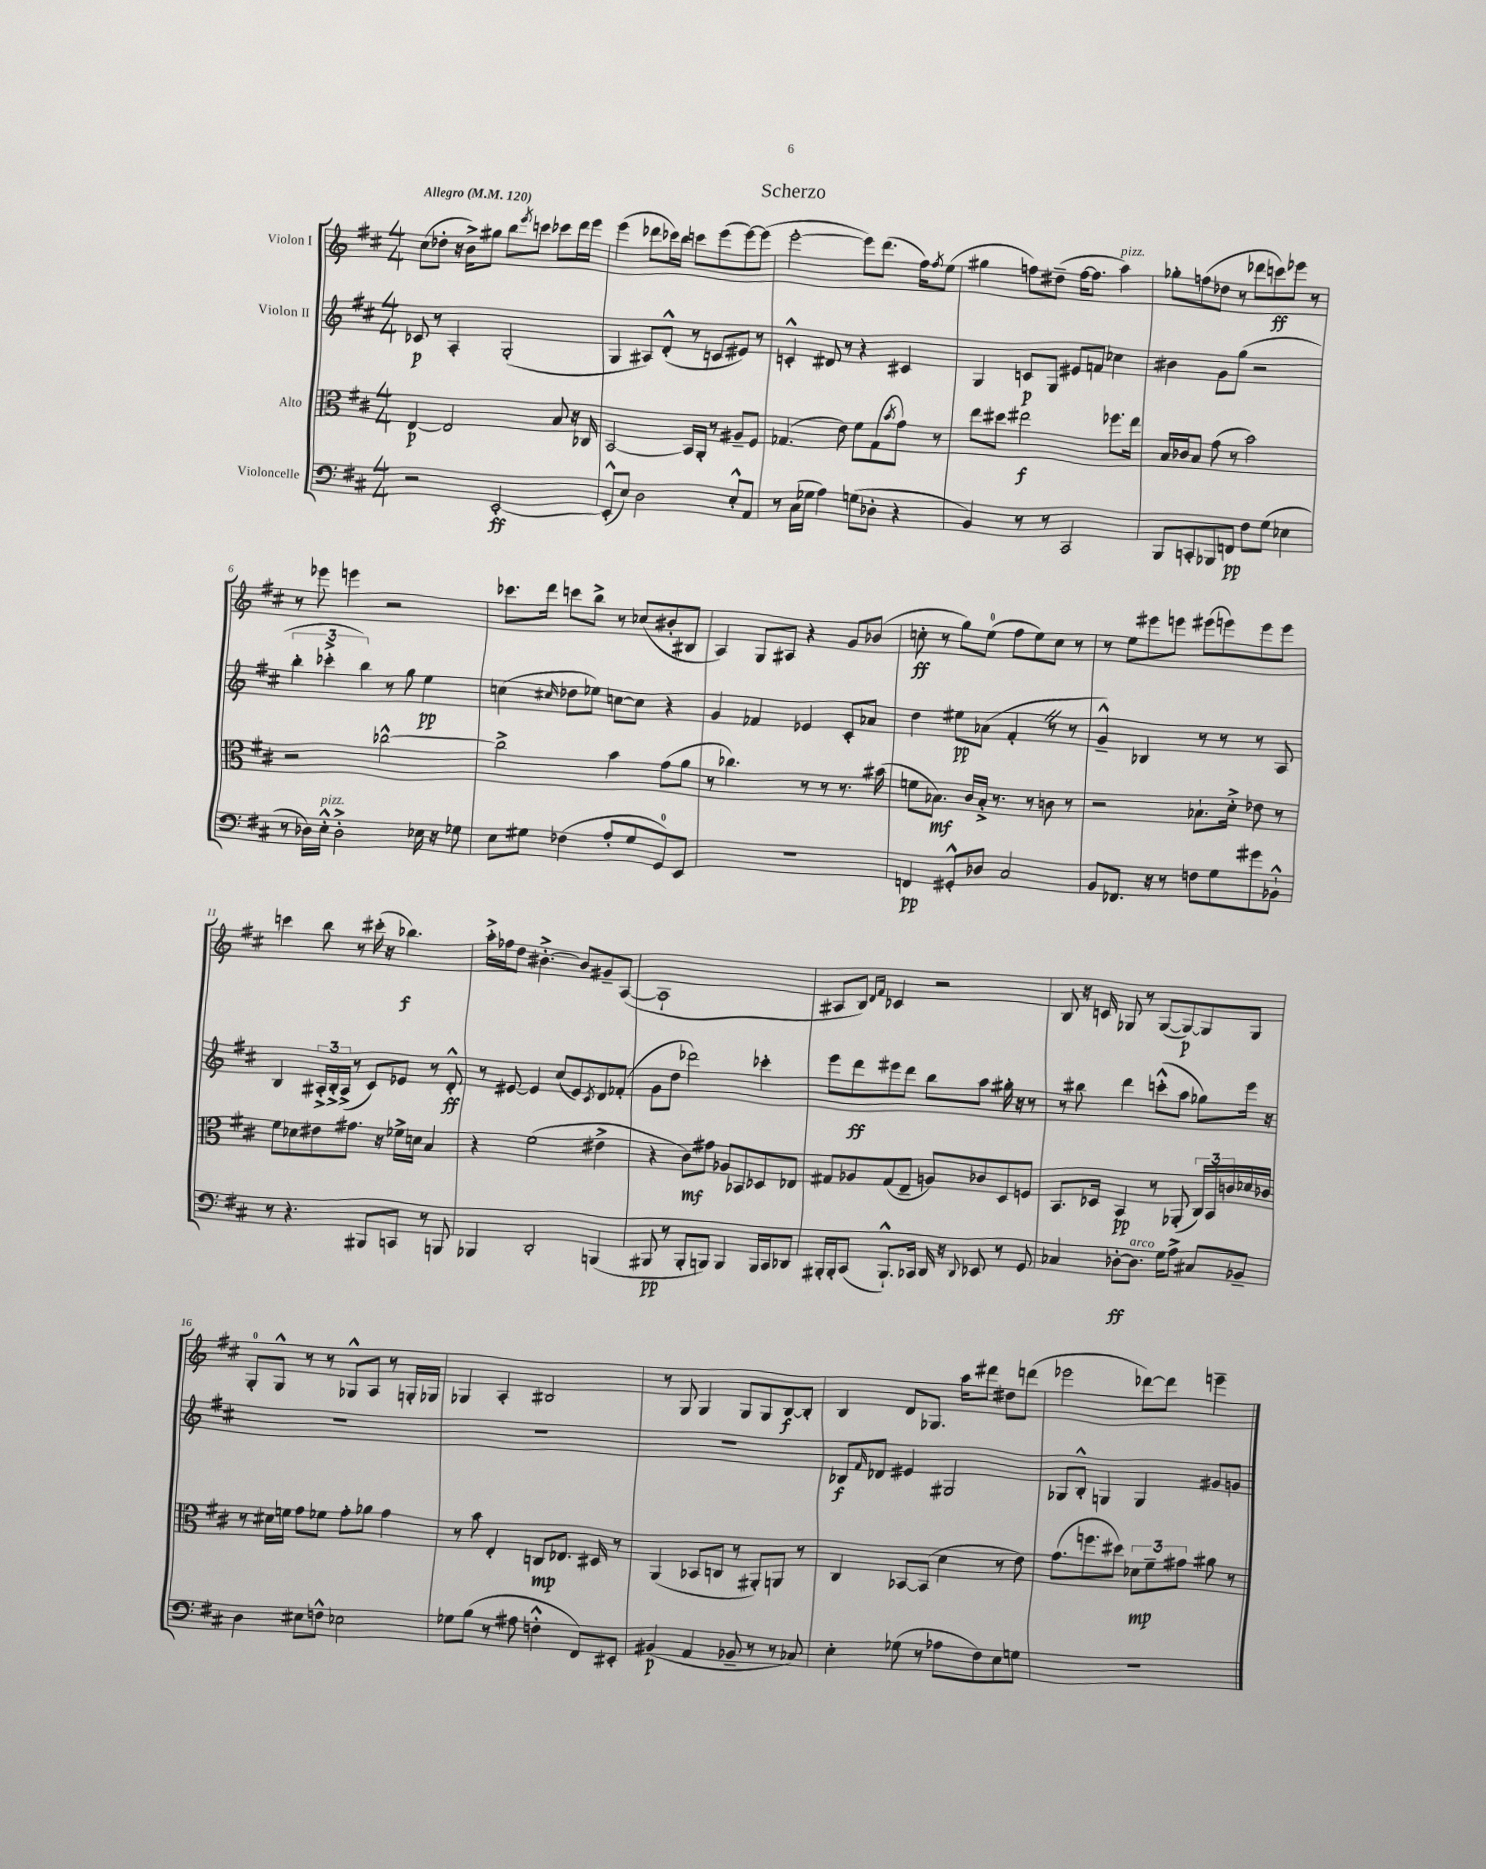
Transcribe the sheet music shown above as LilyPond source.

\header { title = "Scherzo" }
<<
\new StaffGroup <<
\new Staff = "s0" \with { instrumentName = "Violon I" } {
    \clef treble \key d \major \numericTimeSignature \time 4/4 \tempo "Allegro" 4 = 120
    cis''8( des''8-. r16 b'16->) gis''8 b''8 \acciaccatura { e'''8 } c'''8 ces'''8 d'''16 e'''16 |
    e'''4( des'''8 ces'''16) b''16 c'''8 e'''8( e'''8~) e'''8( |
    e'''2~-. e'''8) d'''8.( fis''16) \acciaccatura { fis''8 } e''8( |
    gis''4 f''8) dis''8--( f''16~ f''8. a''4^\markup { \italic "pizz." }) |
    ges''8-. f''8( des''8 r8 des'''8 c'''8\ff) ees'''8 r8 |
    r8 ees'''8 e'''4 r2 |
    ces'''8. d'''16 c'''8 b''8-> r8 ces''8( bis'8-. bis8 |
    a4) g8 ais8 r4 g'8 bes'8( |
    c''8-.\ff r8 g''8) e''8-0( fis''8 e''8) c''8 r8 |
    r8 e''8 eis'''8 e'''8 eis'''8( e'''8) e'''8 e'''8 |
    c'''4 b''8 r8 cis'''16-.( r16 bes''4.\f) |
    a''16-.-> fes''16 d''8 bis'4.~-.-> bis'8 gis'8-- a8~( |
    a1-! |
    ais8 b8) \grace { d'16 fis'16 } ces'4 r2 |
    b8 r16 c'16 ges8 r8 ges8~( ges8~\p) ges8 ges8 |
    g8-0-. g8-^ r8 r8 ges8-^ a8 r8 g16-. ges16 |
    ges4 a4-. bis2 |
    r8 g8 g4 g8 g8 b8~\f b8-. |
    b4 d'8 ges8. a''16 dis'''8 dis''8 d'''8( |
    ees'''2 des'''8~) des'''8 e'''4-- \bar "|." |
}
\new Staff = "s1" \with { instrumentName = "Violon II" } {
    \clef treble \key d \major \numericTimeSignature \time 4/4
    ces'8\p r8 a4-. g2-.( |
    g4 ais8) d'8-.-^( r8 c'8 eis'8) r8 |
    c'4-.-^ dis'8 r8 r4 cis'4 |
    g4 c'8\p g8 eis'8 f'8 ces''4 |
    bis'4 g'8 g''8( r2 |
    \tuplet 3/2 { b''4-. ces'''4-.-> b''4) } r8 g''8 e''4\pp |
    c''4( \grace { cis''16 } des''8 ees''8) c''8~ c''8 r4 |
    g'4 fes'4 ees'4 cis'8-. aes'8 |
    d''4 eis''8\pp aes'8( fis'4-. \once \override BreathingSign.text = \markup { \musicglyph "scripts.caesura.straight" } \breathe r8 r8 |
    g'4---^) bes4 r8 r8 r8 a8 |
    b4 \tuplet 3/2 { ais16-.-> b16-.-> ais16->( } r8 cis'8) ees'8 r8 d'8-.-^\ff |
    r8 eis'8~ eis'4 cis''8( eis'8) \acciaccatura { cis'8 } d'8 fes'8-.( |
    g'8 d''8 des'''2) ces'''4-. |
    e'''8 d'''8\ff eis'''8 d'''8 b''8 a''8 gis''16-. r16 r8 |
    r8 bis''8 d'''4 c'''8-.-^( a''8 ges''8) e'''16 r16 |
    R1 |
    R1 |
    R1 |
    bes8\f \grace { fis'16 } des'8 eis'4 gis2 |
    ges8 b8-.-^ g4 g4 gis'8 g'8 \bar "|." |
}
\new Staff = "s2" \with { instrumentName = "Alto" } {
    \clef alto \key d \major \numericTimeSignature \time 4/4
    e4~\p e2 b8 r16 ces16 |
    b,2~ b,16 a,16-. r8 ais8-- fis8 |
    ges4.( e'8) fis'8 ges8( \acciaccatura { b'8 } g'8) r8 |
    e''8 dis''8 eis''2\f fes''8. eis''16 |
    b16 ces'16 b8 g'8( r8 b'2) |
    r2 ces''2~-^ |
    ces''2-> b'4 g'8( a'8 |
    r8 ces''4.) r8 r8 r8. bis'16( |
    f'8 bes8.\mf) cis'16 bes16-.-> r8. r8 c'8 r8 |
    r2 bes8.-! d'16-.-> ees'8 r8 |
    fis'8 des'8 eis'8 gis'8. r16 fes'16-> d'16 b4 |
    r4 fis'2( eis'4-> |
    r4 cis'8\mf) gis'8 aes8 bes,8 des8 ees8 |
    gis8 aes8 gis8( e8-- a8) ces'8 d8 f8 |
    b,8. des16 b,4\pp r8 aes,8-.( \tuplet 3/2 { cis16) b,16 c'16 } des'16 ces'16 |
    r8 dis'16 f'16 g'8 fes'8 g'8-. aes'8 g'4 |
    r8 b'8 e4-. c8\mp ees8. dis16 r8 |
    a,4( bes,8 c8 r8 ais,8-.) a,8 r8 |
    cis4 bes,8~ bes,8( d'4 r8 e'8) |
    g'8.( f''8. dis''8) \tuplet 3/2 { des'8\mp fis'8-- gis'8 } ais'8 r8 \bar "|." |
}
\new Staff = "s3" \with { instrumentName = "Violoncelle" } {
    \clef bass \key d \major \numericTimeSignature \time 4/4
    r2 e,2~-.\ff |
    e,8-.-^( e8) d2 e8-.-^ a,8 |
    r8 cis16( ges16 a4) g8( des8-. r4 |
    b,4) r8 r8 cis,2 |
    b,,8 c,8-. bes,,8 f,8\pp fis8 g8( ees4 |
    r8 des16) e16-.-^^\markup { \italic "pizz." } des2-.-> ees16 r16 ges8 |
    e8 gis8 fes4( a8-. gis8 g,8-0) e,8 |
    R1 |
    f,4\pp gis,8-.-^ des8 cis2 |
    b,8 fes,8. r16 r8 f8 g8 gis'8 bes,8-!-^ |
    r8 r4. bis,,8 c,8 r8 b,,8 |
    bes,,4 d,2-. b,,4( |
    bis,,8\pp r8 bis,,8-. b,,8) b,,4 b,,16 cis,16 des,8 |
    bis,,16-. bis,,16-. cis,8( bis,,8.-!-^) ces,16 d,16 r16 \appoggiatura { d,8 } ees,8 r8 g,8 |
    ces4 des8~-.\ff des8.^\markup { \italic "arco" } g16 a8-> cis8 bes,8-- |
    d4 eis8 f8-^ ees2 |
    ges8 b8( r8 ais8 f4-.-^ fis,8) eis,8-. |
    bis,4\p( a,4 bes,8-- r8 r8 ces8) |
    e4-. ges8( r8 aes8 fis8) e8 g8 |
    R1 \bar "|." |
}
>>
>>
